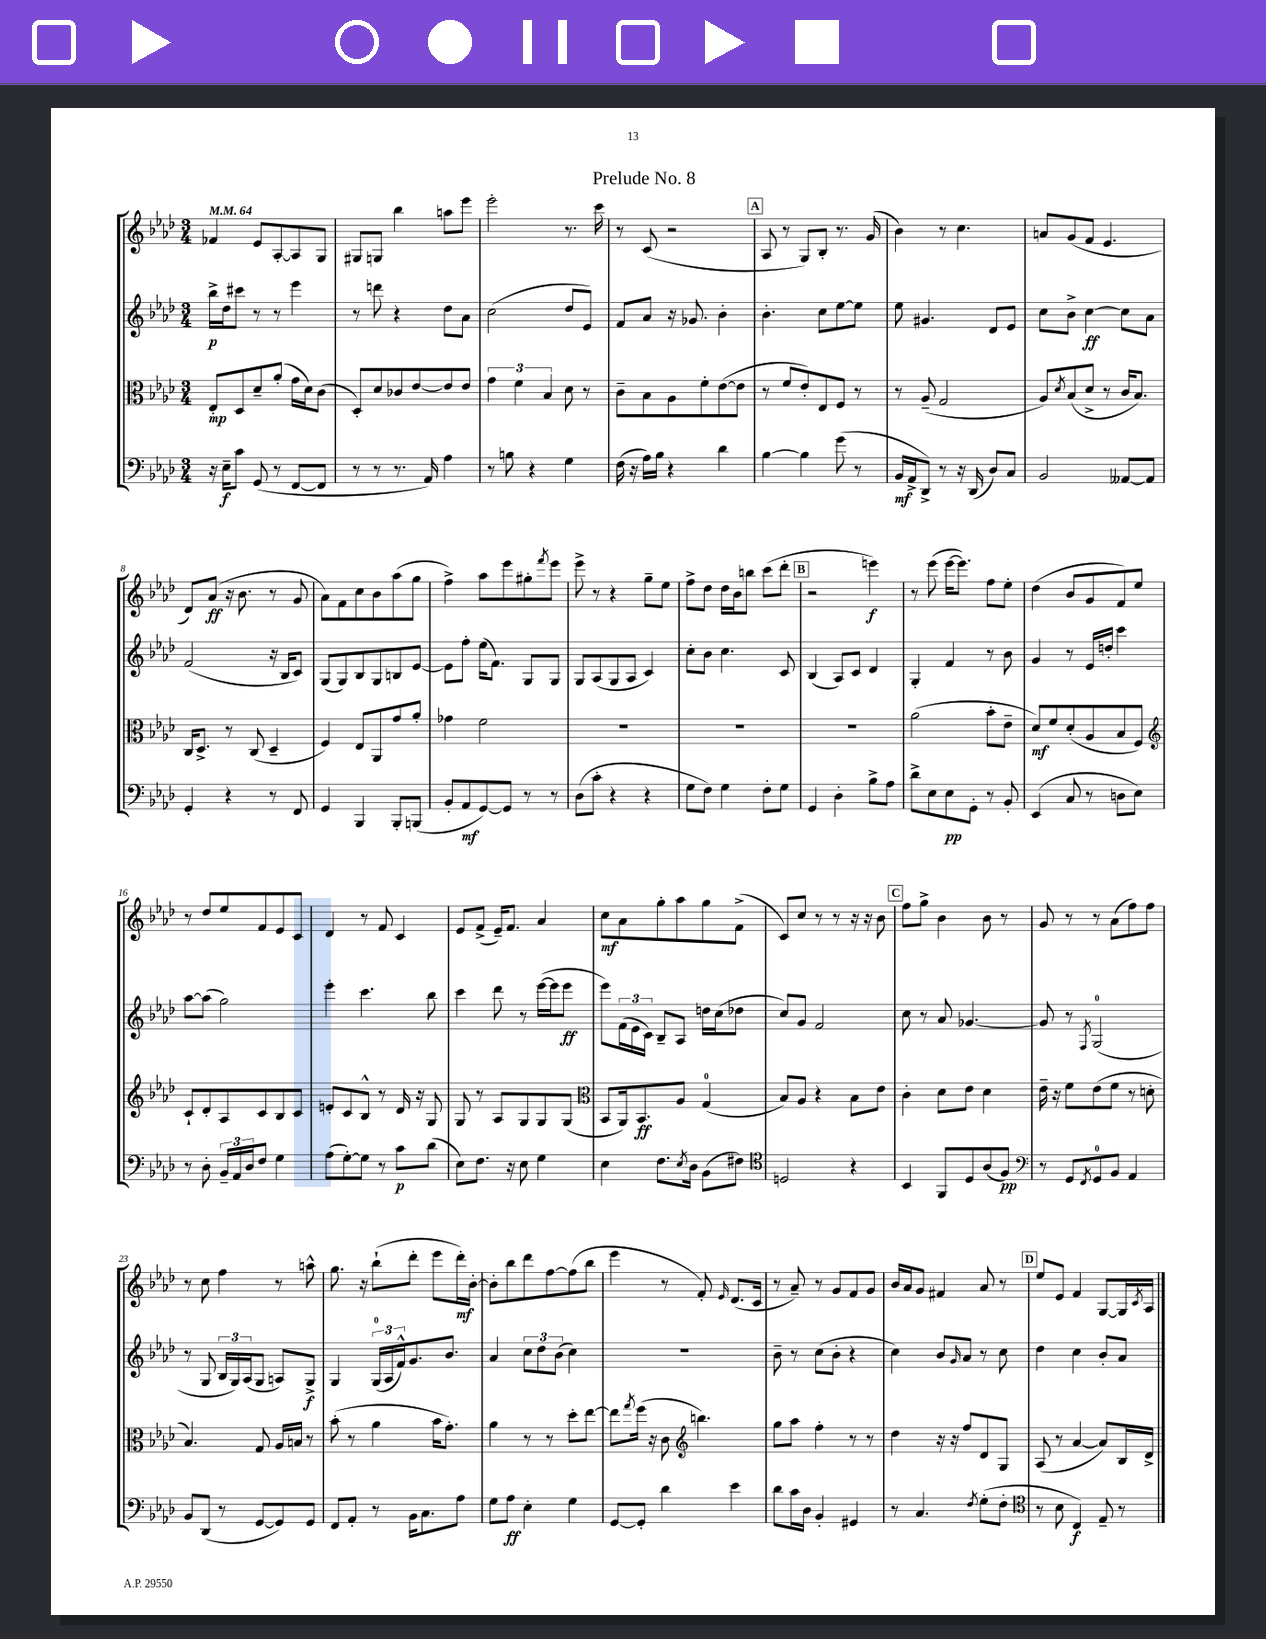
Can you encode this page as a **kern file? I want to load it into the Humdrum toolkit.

**kern	**kern	**kern	**kern
*staff4	*staff3	*staff2	*staff1
*clefF4	*clefC3	*clefG2	*clefG2
*k[b-e-a-d-]	*k[b-e-a-d-]	*k[b-e-a-d-]	*k[b-e-a-d-]
*M3/4	*M3/4	*M3/4	*M3/4
*MM64	*MM64	*MM64	*MM64
16r	8E-'	16bb-^	4f-
16E-~	.	16dd-	.
8c	8D-	8ccc#	.
(8GG	8d-~	8r	8e-
8r	(8a-'	8r	[8A-'
[8FF	16g	4eee-	8A-]
.	16d-)	.	.
8FF]	(8c	.	8G
=	=	=	=
8r	8D-')	8r	8G#
8r	8d-	8ddd	8G
8.r	8c-	4r	4bb-
.	[8e-	.	.
16AA-)	.	.	.
4A-	8e-]	8dd-	8aa
.	8e-	8a-	8eee-
=	=	=	=
8r	6g	(2cc	2eee-'
8B	.	.	.
.	6f	.	.
4r	.	.	.
.	6B-	.	.
4G	8d-	8dd-	8.r
.	8r	8e-)	.
.	.	.	16ccc
=	=	=	=
(16F	8c~	8f	8r
16r	.	.	.
16A-)	8B-	8a-	(8c
16B-	.	.	.
4r	8A-	16r	2r
.	.	8.g-	.
.	8f'	.	.
4d-	([8e-	4b-'	.
.	8e-]	.	.
=	=	=	=
[4B-	8r	4.b-'	8A-
.	8f	.	8r
4B-]	8e-')	.	8G)
.	8E-	8cc	8B-'
(8g	8F	[8ee-	8.r
8r	8r	8ee-]	.
.	.	.	(16g
=	=	=	=
16BB-	8r	8ee-	4b-)
16AA-^	.	.	.
8DD-^)	(8A-~	4.g#	.
8r	2G	.	8r
16r	.	.	4.cc
(16DD-	.	.	.
8D-)	.	8d-	.
8C	.	8e-	.
=	=	=	=
2BB-	8A-)	8cc	8a
.	8qd-	.	.
.	(8B-	8b-^	(8g
.	8d-^	[4cc	8f
.	8r	.	4.e-
[8AA--	16c	8cc]	.
.	8.B-)	.	.
8AA--]	.	8a-	.
=	=	=	=
4GG'	16C	(2f	8d-)
.	8.D-^	.	.
.	.	.	(8a-
4r	8r	.	16r
.	.	.	8.b-
.	(8C	.	.
8r	4D-~	16r	8r
.	.	16B-	.
8FF	.	8c)	8g
=	=	=	=
4GG	4F)	(8G	8a-)
.	.	8G)	8f
4BBB-	8E-	8B-	8cc
.	8AA-	8G	8b-
8BBB-'	8g	8B	(8aa-
(8BBB	8a-'	[8e-	8gg
=	=	=	=
8BB-'	4g-	8e-]	4ff^)
8AA-	.	8ff'	.
[8GG)	2f	(16ee-	8aa-
.	.	8.f)	.
8GG]	.	.	8eee-
8r	.	8G	8gg#'
.	.	.	8qfff
8r	.	8G	8eee-
=	=	=	=
(8D-	2.r	8G	8eee-^
8c'	.	(8A-	8r
4r	.	8G	4r
.	.	8A-	.
4r	.	4c)	8gg~
.	.	.	8ee-
=	=	=	=
8G	2.r	8cc'	8ff^
8F)	.	8b-	8dd-
4G	.	4.cc	16dd-
.	.	.	16b-
.	.	.	8bb
8F'	.	.	(8ccc
8G	.	8c	8ddd-'
=	=	=	=
4GG	2.r	(4B-	2r
4D-'	.	8A-)	.
.	.	8c	.
8B-^	.	4d-	4eee)
8A-	.	.	.
=	=	=	=
8d-^	(2a-	4G'	8r
8E-	.	.	(8eee-
8E-	.	4f	[16eee-
.	.	.	8.eee-])
8GG'	.	.	.
8r	8b-'	8r	8ff
8BB-'	8e-~	8b-	8ee-'
=	=	=	=
(4EE-	8d-)	4g	(4dd-
.	8f	.	.
8C	(8d-'	8r	8b-
8r	8A-	16e-	8g
.	.	16dd'	.
8D	8B-	4ccc	8f)
8E-)	8F)	.	8ee-
=	=	=	=
*	*clefG2	*	*
8r	8c`	[8aa-	8r
8D-'	8d-'	(8aa-]	8dd-
24BB-~	8A-	2gg)	8ee-
24AA-	.	.	.
24D-	.	.	.
8F	8c	.	8f
4G	8B-	.	8e-
.	8c	.	8c
=	=	=	=
(8A-	8e'	4eee-'	4d-
[8G')	8c	.	.
8G]	8B-^^	4.ccc	8r
8r	8r	.	8f
8c	16d-	.	4c
.	16r	.	.
(8d-	8G	8bb-	.
=	=	=	=
8E-)	8G	4ccc	8e-
8.F	8r	.	(8f^
.	8A-	8ddd-	16e-~)
16r	.	.	8.f
8E-	8G	8r	.
4G	8G	([16eee-	4a-
.	.	16eee-]	.
.	(8G	8eee-	.
=	=	=	=
*	*clefC3	*	*
4E-	8BB-	8eee-)	8cc
.	16AA-)	(24f	8a-
.	.	24e-	.
.	8.BB-	.	.
.	.	24c)	.
8.F	.	8B-~	8gg'
.	8A-	8A-	8aa-
8qE-	.	.	.
16D-	.	.	.
(8BB-	(4G	16dd	8gg
.	.	(16cc	.
8F#)	.	8dd-	(8f^
=	=	=	=
*clefC4	*	*	*
2D	8B-)	8cc)	8c)
.	8A-	8g	8cc
.	4r	2f	8r
.	.	.	8r
4r	8B-	.	16r
.	.	.	16r
.	8e-	.	8b-
=	=	=	=
4BB-	4c'	8cc	8ff
.	.	8r	8gg^
8FF	8d-	8a-	4b-
8D-	8e-	[4.g-	.
(8A-	4d-	.	8b-
8F)	.	.	8r
=	=	=	=
*clefF4	*	*	*
8r	16e-~	8g-]	8g
.	16r	.	.
8GG	8f	8r	8r
8qFF	.	8qF	.
8GG	(8e-	(2G	8r
8BB-	8f	.	(8a-
4AA-	8r	.	8ff)
.	8d'	.	8ff
=	=	=	=
8BB-	4.B-)	8r	8r
(8DD-	.	8G	8cc
8r	.	24B-	4ff
.	.	24G)	.
.	.	(24A-	.
[8GG	8G	8G	.
8GG])	16A-	8A)	8r
.	16B	.	.
8GG	8r	8G^	8aa^^
=	=	=	=
8FF	(8b-'	4G	8.gg
8AA-'	8r	.	.
.	.	.	16r
8r	4a-	(24G	(8bb-`
.	.	24A-	.
.	.	24f^^)	.
16BB-	.	8.g	8ddd-'
8.C	.	.	.
.	16b-	.	8eee-
.	8.g')	8.b-	.
8A-	.	.	16ddd-')
.	.	.	[16b-'
=	=	=	=
8G	4a-	4a-	8b-']
8A-	.	.	8bb-
4E-'	8r	12cc	8ddd-
.	.	12dd-	.
.	8r	.	[8ff
.	.	(12b-	.
4G	8dd-'	4cc)	(8ff]
.	[8ee-	.	8bb-
=	=	=	=
[8GG	8ee-]	2.r	4eee-
.	8qgg	.	.
8GG']	(16ff	.	.
.	16r	.	.
4d-	8c	.	8r
*	*clefG2	*	*
.	4.bb)	.	8f')
.	.	.	16qqe-
4e-	.	.	(8.d-
.	.	.	16c
=	=	=	=
8d-	8gg	8b-~	8r
16c	8aa-	8r	8a-~)
16D-	.	.	.
4BB-'	4ff'	(8cc	8r
.	.	8b-'	8g
4GG#	8r	4r	8f
.	8r	.	8g
=	=	=	=
8r	4dd-	4cc)	16b-
.	.	.	16a-
4.C	.	.	8g
.	16r	8b-	4f#
.	16r	.	.
.	.	16qqg	.
.	8ff	8a-	.
8qF	.	.	.
(8G'	8d-	8r	8a-
8F'	8G	8cc	8r
=	=	=	=
*clefC4	*	*	*
8r	(8A-	4dd-	8ee-
8B-	8r	.	8e-
4C)	[4a-	4cc	4f
8E-~	8a-])	8b-'	[8G
8r	16B-	8a-	16G]
.	.	.	8qc
.	16d-^	.	16A-
==	==	==	==
*-	*-	*-	*-
